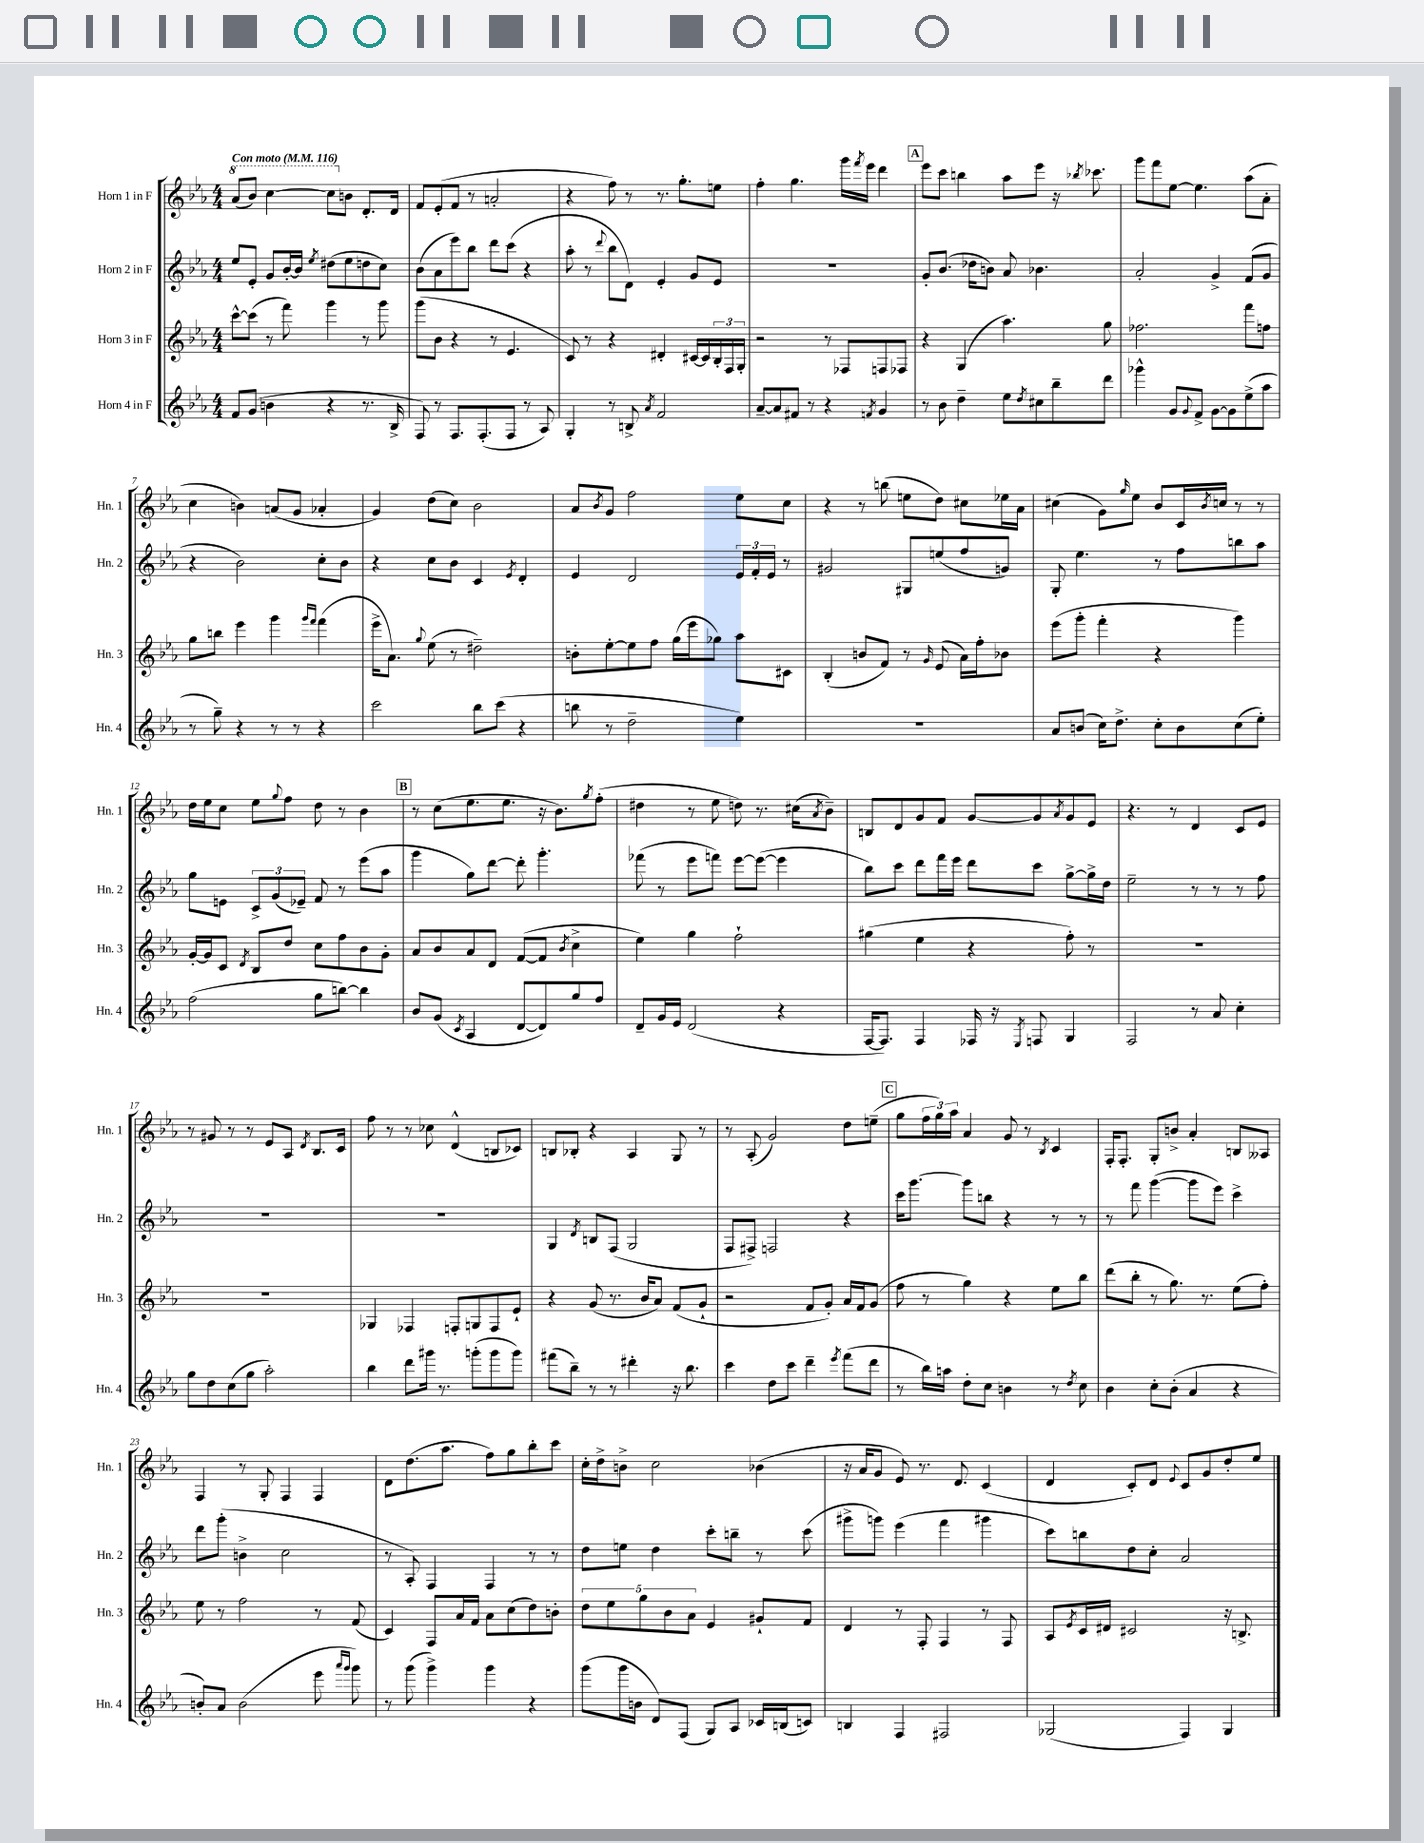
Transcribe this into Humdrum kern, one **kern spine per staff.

**kern	**kern	**kern	**kern
*staff4	*staff3	*staff2	*staff1
*clefG2	*clefG2	*clefG2	*clefG2
*k[b-e-a-]	*k[b-e-a-]	*k[b-e-a-]	*k[b-e-a-]
*M4/4	*M4/4	*M4/4	*M4/4
*MM116	*MM116	*MM116	*MM116
8f/L	[8ccc^^\L	8ee-/L	(8aa-/L
(8g/J	(8ccc\]J	8e-'/J	8bb-/J)
4b\	8r	8g/L	[4ccc\
.	8fff\)	[16b-'/L	.
.	.	16b-/]JJ	.
.	.	8qee-/	.
4r	4ggg\	(8dd#\L	8ccc\]L
.	.	8ee-\	8b\J
8.r	8r	8dd\	8.d'/L
.	8ggg\	8cc\J)	.
16B-^/	.	.	16d/Jk
=	=	=	=
8F/)	(8ggg\L	(8b-\L	8f/L
8r	8b-\J	8a-\	(8e-'/
8.F/L	4r	8eee-\)	8f/J
.	.	8bb-\J	8r
(8.F'/	.	.	.
.	8r	8ddd\L	2a'/
8F/J	4.e-/	(8ccc\J	.
8r	.	4r	.
8A-/)	.	.	.
=	=	=	=
4G'/	8c/)	8aa-'\	4r
.	8r	8r	.
.	.	8qqddd/	.
8r	4r	8bb-\L	8ff\)
8B^/	.	8d\J)	8r
8qa-/	.	.	.
2f/	4d#'/	4e-'/	8.r
.	.	.	8.gg'\L
.	[16c#/LL	8g/L	.
.	16c#/]	.	.
.	24B-'/	8e-/J	8ee\J
.	24F/	.	.
.	24G'/JJ	.	.
=	=	=	=
[8a-~/L	2r	1r	4ff'\
8a-/]	.	.	.
8f#/J	.	.	4.gg\
8r	.	.	.
4r	8r	.	.
.	8F-/L	.	16ggg\LL
.	.	.	8qfff/
.	.	.	16eee-\JJ
8qf/	.	.	.
4g/	8F/	.	4ddd\
.	8F-/J	.	.
=	=	=	=
8r	4r	8g'/L	8eee-\L
8b-\	.	(8.b-/J	8ccc\J
4dd~\	(4G/	.	4bb\
.	.	16dd-\LK	.
.	.	8b\J)	.
8ee-\L	4.aa-\)	8a-/	8aa-\L
8qdd/	.	.	.
8cc#\	.	4.b-\	8eee-\J
8bb-~\	.	.	16r
.	.	.	8qbb-/
.	.	.	8.ccc-\
8ddd\J	8gg\	.	.
=	=	=	=
4ggg-^^\	2.ff-\	2a-'/	8ggg\L
.	.	.	8fff\
8g/L	.	.	[8ee-\J
8qqg/	.	.	.
8f^/J	.	.	4.ee-\]
[8g\L	.	4g^/	.
8g\]	.	.	.
(8ee-^\	8fff\L	(8f/L	(8aa-\L
8aa-\J	8ff\J	8g/J	8a-'\J
=	=	=	=
8r	8gg\L	4r	4cc\
8gg~\)	8bb\J	.	.
4r	4eee-\	2b-\)	4b\)
8r	4ggg\	.	(8a/L
8r	.	.	8g/J
.	16qqggg/LL	.	.
.	16qqfff/JJ	.	.
4r	(4fff\	8cc'\L	4a-'/
.	.	8b-\J	.
=	=	=	=
2ccc\	16eee-^\LK	4r	4g/)
.	8.a-\J)	.	.
.	8qqgg/	.	.
.	(8ee-\	8cc\L	(8dd\L
.	8r	8b-\J	8cc\J)
8bb-\L	2dd#~\)	4c/	2b-\
(8ccc\J	.	.	.
.	.	8qe-/	.
4r	.	4d'/	.
=	=	=	=
8bb\	8b'\L	4e-/	8a-/L
.	.	.	8qb-/
8r	[8ee-'\	.	8g/J
2dd~\	8ee-\]	2d/	2ff\
.	8ff\J	.	.
.	(16gg\LL	.	.
.	16eee-\J	.	.
.	8gg-\J)	.	.
4ee-\)	8aa-\L	24e-/LL	8ee-\L
.	.	24f'/	.
.	.	24e-/JJ	.
.	8c#\J	8r	8cc\J
=	=	=	=
1r	(4B-'/	2g#/	4r
.	8b/L	.	8r
.	8f/J)	.	(8bb\
.	8r	8G#/L	8ee\L
.	16qqg/	.	.
.	(8e-/	(8ee/	8dd\J)
.	16a-\LL)	8ff/	8cc#\L
.	16ff'\J	.	.
.	8b-\J	8g/J)	16ee-\L
.	.	.	16a-\JJ
=	=	=	=
8a-/L	(8eee-\L	8G'/	(4cc#\
(8b/J	8ggg'\J	4.ee-\	.
16cc\LK)	4fff'\	.	8g\L)
8.dd^\J	.	.	.
.	.	.	16qqgg/
.	.	.	8ee-\J
8cc'\L	4r	8r	8b-/L
8b\	.	8ff\L	16c/L
.	.	.	8qb-/
.	.	.	16cc/JJ
(8cc\	4ggg\)	8bb\	8r
8ee-'\J)	.	8aa-\J	8r
=	=	=	=
(2ff\	[16g'/LL	8gg\L	16dd\LL
.	16g/]J	.	16ee-\J
.	8c/J	8e\J	8cc\J
.	8qd/	.	.
.	8B-/L	12c^/L	8ee-\L
.	.	(12g/	.
.	.	.	8qqgg/
.	8dd/J	.	8ff\J
.	.	12e-~/J)	.
8gg\L	8cc\L	8f/	8dd\
[8bb\J)	8ff\	8r	8r
4bb\]	8b-\	(8eee-\L	4b-\
.	8g'\J	8aa-\J	.
=	=	=	=
8b-/L	8a-/L	4ggg\	8r
(8g/J	8b-/	.	(8cc\L
8qc/	.	.	.
4A-/	8a-/	8gg\L)	8.ee-\
.	8d/J	[8ddd\J	.
.	.	.	8.ee-\J
[8d/L	([8f/L	8ddd'\]	.
8d/])	8f/]J	4.ggg'\	16r
.	.	.	8.b-\L)
.	8qb-/	.	.
8gg/	4cc^\	.	.
.	.	.	8qgg/
8ff/J	.	.	(8ff'\J
=	=	=	=
8d~/L	4ee-\)	(8fff-\	4dd#\
16g/L	.	8r	.
16e-/JJ	.	.	.
(2d/	4gg\	8eee-\L	8r
.	.	8fff\J)	8ee-\
.	2ff`\	[8eee-\L	8dd\)
.	.	(8eee-\_J	8.r
4r	.	4eee-\]	.
.	.	.	(16cc#\LK
.	.	.	8qa-/
.	.	.	8b-~\J)
=	=	=	=
[16F/LK	(4gg#\	8bb-\L)	8B/L
8.F/]J)	.	.	.
.	.	8ccc\J	8d/
4F/	4ee-\	8ddd\L	8g/
.	.	16fff\L	8f/J
.	.	16eee-\JJ	.
16F-/	4r	8ddd\L	[8g/L
16r	.	.	.
8qE-/	.	.	.
8F/	.	8ccc\J	8g/]
.	.	.	8qa-/
4G/	8ff'\)	[8gg^\L	8g/
.	8r	16gg^\]L	8e-/J
.	.	16dd\JJ	.
=	=	=	=
2F/	1r	2ee-~\	4.r
.	.	.	8r
8r	.	8r	4d/
8a-/	.	8r	.
4cc'\	.	8r	8c/L
.	.	8ff\	8e-/J
=	=	=	=
8gg\L	1r	1r	8r
8dd\	.	.	8g#/
(8cc\	.	.	8r
8gg\J	.	.	8r
2aa-'\)	.	.	8e-/L
.	.	.	8A-/J
.	.	.	8qd/
.	.	.	8.B-/L
.	.	.	16c/Jk
=	=	=	=
4bb-\	4G-/	1r	8ff\
.	.	.	8r
8ddd\L	4F-/	.	8r
16ggg#\Jk	.	.	8cc-\
8.r	.	.	.
.	8F'/L	.	(4d^^/
(8ggg'\L	8G/	.	.
8ggg\	8F/	.	8B/L
8ggg\J)	8e-`/J	.	8c-/J)
=	=	=	=
(8fff#\L	4r	4G/	8B/L
8bb-~\J)	.	.	8B-'/J
.	.	8qd/	.
8r	(8g/	8B/L	4r
8r	8.r	(8F/J	.
4ddd#'\	.	2G/	4A-/
.	16b-/LK	.	.
.	8a-/J)	.	.
16r	(8f/L	.	8G/
8.bb-\	.	.	.
.	8g`/J	.	8r
=	=	=	=
4ccc\	2r	8F/L	8r
.	.	8F#^/J)	(8A-'/
8dd\L	.	2F/	2g/)
8ccc\J	.	.	.
4ddd~\	8f/L	.	.
.	8g'/J)	.	.
8qeee-/	.	.	.
(8fff\L	16a-/LL	4r	8dd\L
.	16f/J	.	.
8ddd\J	(8g/J	.	(8ee~\J
=	=	=	=
8r	8ff\	16ccc\LK	8gg\L
.	.	[8.ggg\J	.
16bb-\LL)	8r	.	24ff\L
.	.	.	24gg\)
16aa\JJ	.	.	.
.	.	.	24aa-\JJ
8dd'\L	4gg\)	8ggg\]L	4a-/
8cc\J	.	8bb\J	.
4b\	4r	4r	8g/
.	.	.	8r
.	.	.	8qB-/
8r	8ee-\L	8r	4c/
8qdd/	.	.	.
8cc\	8bb-\J	8r	.
=	=	=	=
4b-\	(8ddd\L	8r	16F'/LK
.	.	.	8.F'/J
.	8bb-'\J	8fff\	.
8cc'\L	8r	([4ggg\	8G'/L
(8b-'\J	8.gg\)	.	8b^/J
4a-/	.	8ggg\]L	4a-'/
.	8.r	.	.
.	.	8eee-\J)	.
4r	(8ee-\L	4ccc^\	8B/L
.	8ff'\J)	.	8A--/J
=	=	=	=
8b'/L)	8ee-\	8ddd\L	4F/
8a-/J	8r	(8ggg'\J	.
(2b\	2ff\	4b^\	8r
.	.	.	8G'/
.	.	2cc\	4F/
8eee-\	8r	.	4F/
16qqaaa-/LL	.	.	.
16qqggg/JJ	.	.	.
8ggg\)	(8f/	.	.
=	=	=	=
8r	4c/)	8r	8d\L
(8ggg\	.	8A-'/)	(8.dd\
4ggg^\)	8F/L	4F/	.
.	.	.	8.aa-\J
.	16a-/L	.	.
.	16f/JJ	.	.
4ggg\	8a-\L	4F/	8ff\L)
.	(8cc\	.	8gg\
4r	8dd\)	8r	8bb-'\
.	8b'\J	8r	8ccc\J
=	=	=	=
(8ggg\L	10dd\L	8dd\L	16cc'\LL
.	.	.	16dd^\J
.	10ee-\	.	.
16ggg\L	.	8ee\J	8b^\J
16b\JJ	.	.	.
.	10gg\	.	.
8d/L)	.	4dd\	2cc\
.	10b-\	.	.
(8F/J	.	.	.
.	10a-\J	.	.
8G/L)	4e-/	8ccc'\L	.
8A-/J	.	8bb~\J	.
16c-/LL	8g#`/L	8r	(4b-\
(16B/J	.	.	.
8c/J)	8f/J	(8ccc\	.
=	=	=	=
4B/	4d/	8ggg#^\L	16r
.	.	.	16a-/LK
.	.	8ggg\J)	8g/J
4F/	8r	(4eee-\	8e-/)
.	8F'/	.	8.r
2F#/	4F/	4fff\	.
.	.	.	8.d/
.	8r	4ggg#\	(4c/
.	8F/	.	.
=	=	=	=
(2G-/	8A-/L	8ccc\L)	4d/
.	8qe-/	.	.
.	16c/L	8bb\	.
.	16d#/JJ	.	.
.	2c#/	8dd\	8c'/L)
.	.	8cc'\J	8d/J
.	.	.	8qqe-/
4F/)	.	2a-/	8c/L
.	.	.	8g/
4G-/	16r	.	8dd'/
.	8.B^/	.	.
.	.	.	8ee-/J
==	==	==	==
*-	*-	*-	*-
